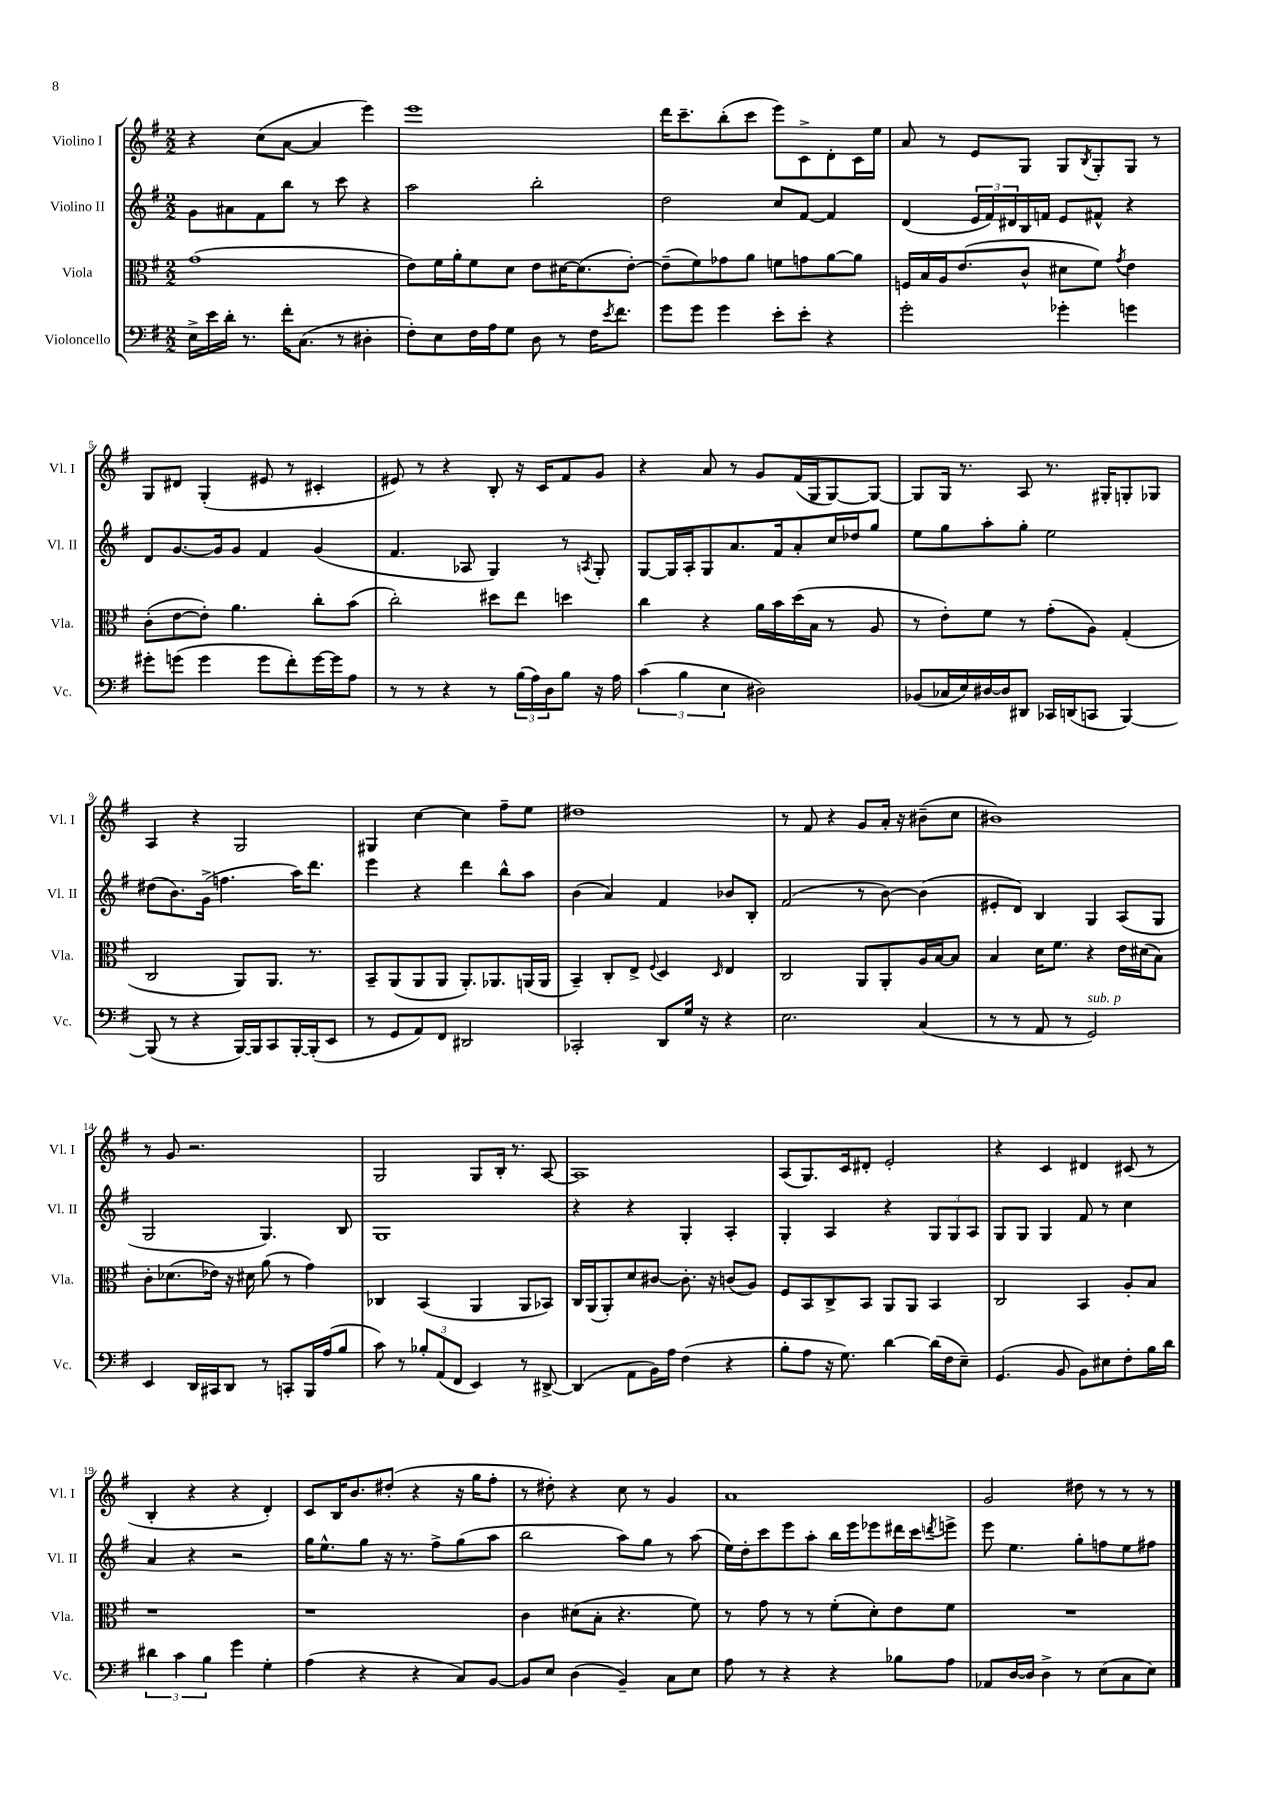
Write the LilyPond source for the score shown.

<<
\new StaffGroup <<
\new Staff = "s0" \with { instrumentName = "Violino I" shortInstrumentName = "Vl. I" } {
    \clef treble \key g \major \numericTimeSignature \time 2/2
    r4 c''8( a'8~ a'4 e'''4) |
    e'''1 |
    d'''16 c'''8.-- b''8-.( c'''8 e'''8) c'8-> d'8-. c'16 e''16 |
    a'8 r8 e'8 g8 g8 \acciaccatura { b8 } g8-. g8 r8 |
    g8 dis'8 g4-.( eis'8 r8 cis'4-. |
    eis'8) r8 r4 b8-. r16 c'16 fis'8 g'8 |
    r4 a'8 r8 g'8 fis'16( g16 g8~) g8~ |
    g8 g16 r8. a8 r8. gis16-. g8-. ges8 |
    a4 r4 g2 |
    gis4 c''4~ c''4 fis''8-- e''8 |
    dis''1 |
    r8 fis'8 r4 g'8 a'16-. r16 bis'8--( c''8 |
    bis'1) |
    r8 g'8 r2. |
    g2 g8 b16-. r8. a8~ |
    a1 |
    a8( g8.) c'16 dis'8-. e'2-. |
    r4 c'4 dis'4 cis'8( r8 |
    b4-. r4 r4 d'4-.) |
    c'8 b16 b'8. dis''8-.( r4 r16 g''16 fis''8-. |
    r8 dis''8-.) r4 c''8 r8 g'4 |
    a'1 |
    g'2 dis''8 r8 r8 r8 \bar "|." |
}
\new Staff = "s1" \with { instrumentName = "Violino II" shortInstrumentName = "Vl. II" } {
    \clef treble \key g \major \numericTimeSignature \time 2/2
    g'8 ais'8 fis'8 b''8 r8 c'''8 r4 |
    a''2 b''2-. |
    d''2 c''8 fis'8~ fis'4 |
    d'4( \tuplet 3/2 { e'16 fis'16) dis'16 } b16 f'16 e'8 fis'8-^ r4 |
    d'8 g'8.~ g'16 g'8 fis'4 g'4( |
    fis'4. aes8 g4) r8 \acciaccatura { a8 } g8-. |
    g8~ g16 a16-. g8 a'8. fis'16 a'8-. c''16 des''16 g''8 |
    e''8 g''8 a''8-. g''8-. e''2 |
    dis''8( b'8.) g'16->( f''4. a''16) d'''8. |
    e'''4 r4 d'''4 b''8-^ a''8 |
    b'4( a'4) fis'4 bes'8 b8-. |
    fis'2( r8 b'8~) b'4( |
    eis'8-. d'8) b4 g4 a8( g8 |
    g2 g4.) b8 |
    g1 |
    r4 r4 g4-. a4-. |
    g4-. a4 r4 \tuplet 3/2 { g8 g8 a8 } |
    g8 g8 g4 fis'8 r8 c''4 |
    a'4 r4 r2 |
    g''16 e''8.-^ g''8 r16 r8. fis''8-> g''8( a''8 |
    b''2 a''8) g''8 r8 a''8( |
    e''16) d''16-. c'''8 e'''8 a''8-. b''16 e'''16 ees'''8 dis'''16 c'''16 \acciaccatura { d'''8 } e'''8-> |
    e'''8 e''4. g''8-. f''8 e''8 fis''8 \bar "|." |
}
\new Staff = "s2" \with { instrumentName = "Viola" shortInstrumentName = "Vla." } {
    \clef alto \key g \major \numericTimeSignature \time 2/2
    g'1( |
    e'8) fis'16 a'16-. fis'8 d'8 e'8 dis'16~ dis'8.( e'8~-.) |
    e'8--( fis'8) ges'8 a'8 f'8 g'8 a'8~ a'8 |
    f16 b16 a16 e'8.( c'8-^ dis'8 fis'8) \acciaccatura { g'8 } e'4 |
    c'8-.( e'8~ e'8-.) a'4. c''8-. b'8( |
    c''2-.) dis''8 e''8 d''4 |
    c''4 r4 a'16 b'16 d''16( b16 r8 a8 |
    r8 e'8-.) fis'8 r8 g'8-.( a8) g4-.( |
    c2 a,8) a,8. r8. |
    b,8-- a,8( a,8 a,8 a,8.-.) aes,8. a,16( a,16 |
    b,4--) c8-. e8-> \appoggiatura { fis8 } d4 \grace { d16 } e4 |
    c2 a,8 a,8-. a16 b16~ b8 |
    b4 d'16 fis'8. r4 e'16 dis'16( b8) |
    c'8-. des'8.( ees'16) r16 dis'16 a'8( r8 g'4) |
    ces4 b,4( a,4 a,8 bes,8) |
    c16 a,16( a,8-.) d'8 cis'8~ cis'8.-. r16 c'8( a8) |
    fis8 b,8 c8-> b,8 a,8 a,8 b,4 |
    c2 b,4 a8-. b8 |
    r1 |
    r1 |
    c'4 dis'8( b8-. r4. fis'8) |
    r8 g'8 r8 r8 fis'8-.( d'8-.) e'8 fis'8 |
    R1 \bar "|." |
}
\new Staff = "s3" \with { instrumentName = "Violoncello" shortInstrumentName = "Vc." } {
    \clef bass \key g \major \numericTimeSignature \time 2/2
    e16-> e'16 d'16-. r8. fis'16-. c8.( r8 dis4-. |
    fis8-.) e8 fis16 a16 g8 d8 r8 fis16 \acciaccatura { e'8 } fis'8. |
    g'8 g'8 g'4 e'8-. e'8-. r4 |
    g'2-. ges'4-. g'4 |
    gis'8-. g'8( g'4 g'8 fis'8-.) g'16~ g'16 a8 |
    r8 r8 r4 r8 \tuplet 3/2 { b16( a16) d16 } b8 r16 a16 |
    \tuplet 3/2 { c'4( b4 e4 } dis2) |
    bes,8( ces16 e16) dis16~ dis16 dis,8 ces,16 d,16( c,8 b,,4~) |
    b,,8( r8 r4 b,,16~) b,,16 c,8 b,,16~-. b,,16-.( e,8 |
    r8 g,8 a,8) fis,8 dis,2 |
    ces,2-. d,8 g16 r16 r4 |
    e2. c4( |
    r8 r8 a,8 r8 g,2^\markup { \italic "sub. p" }) |
    e,4 d,16 cis,16 d,8 r8 c,8-. b,,16 a16( b8 |
    c'8) r8 \tuplet 3/2 { bes8-. a,8( fis,8 } e,4) r8 dis,8~-> |
    dis,4( a,8 b,16) a16 fis4( r4 |
    b8-. a8 r16 g8.) d'4~ d'16( fis16 e8--) |
    g,4.( b,8 b,8) eis8 fis8-. b16 d'16 |
    \tuplet 3/2 { dis'4 c'4 b4 } g'4 g4-. |
    a4( r4 r4 c8) b,8~ |
    b,8 e8 d4( b,4--) c8 e8 |
    a8 r8 r4 r4 bes8 a8 |
    aes,8 d16~ d16 d4-> r8 e8( c8 e8) \bar "|." |
}
>>
>>
